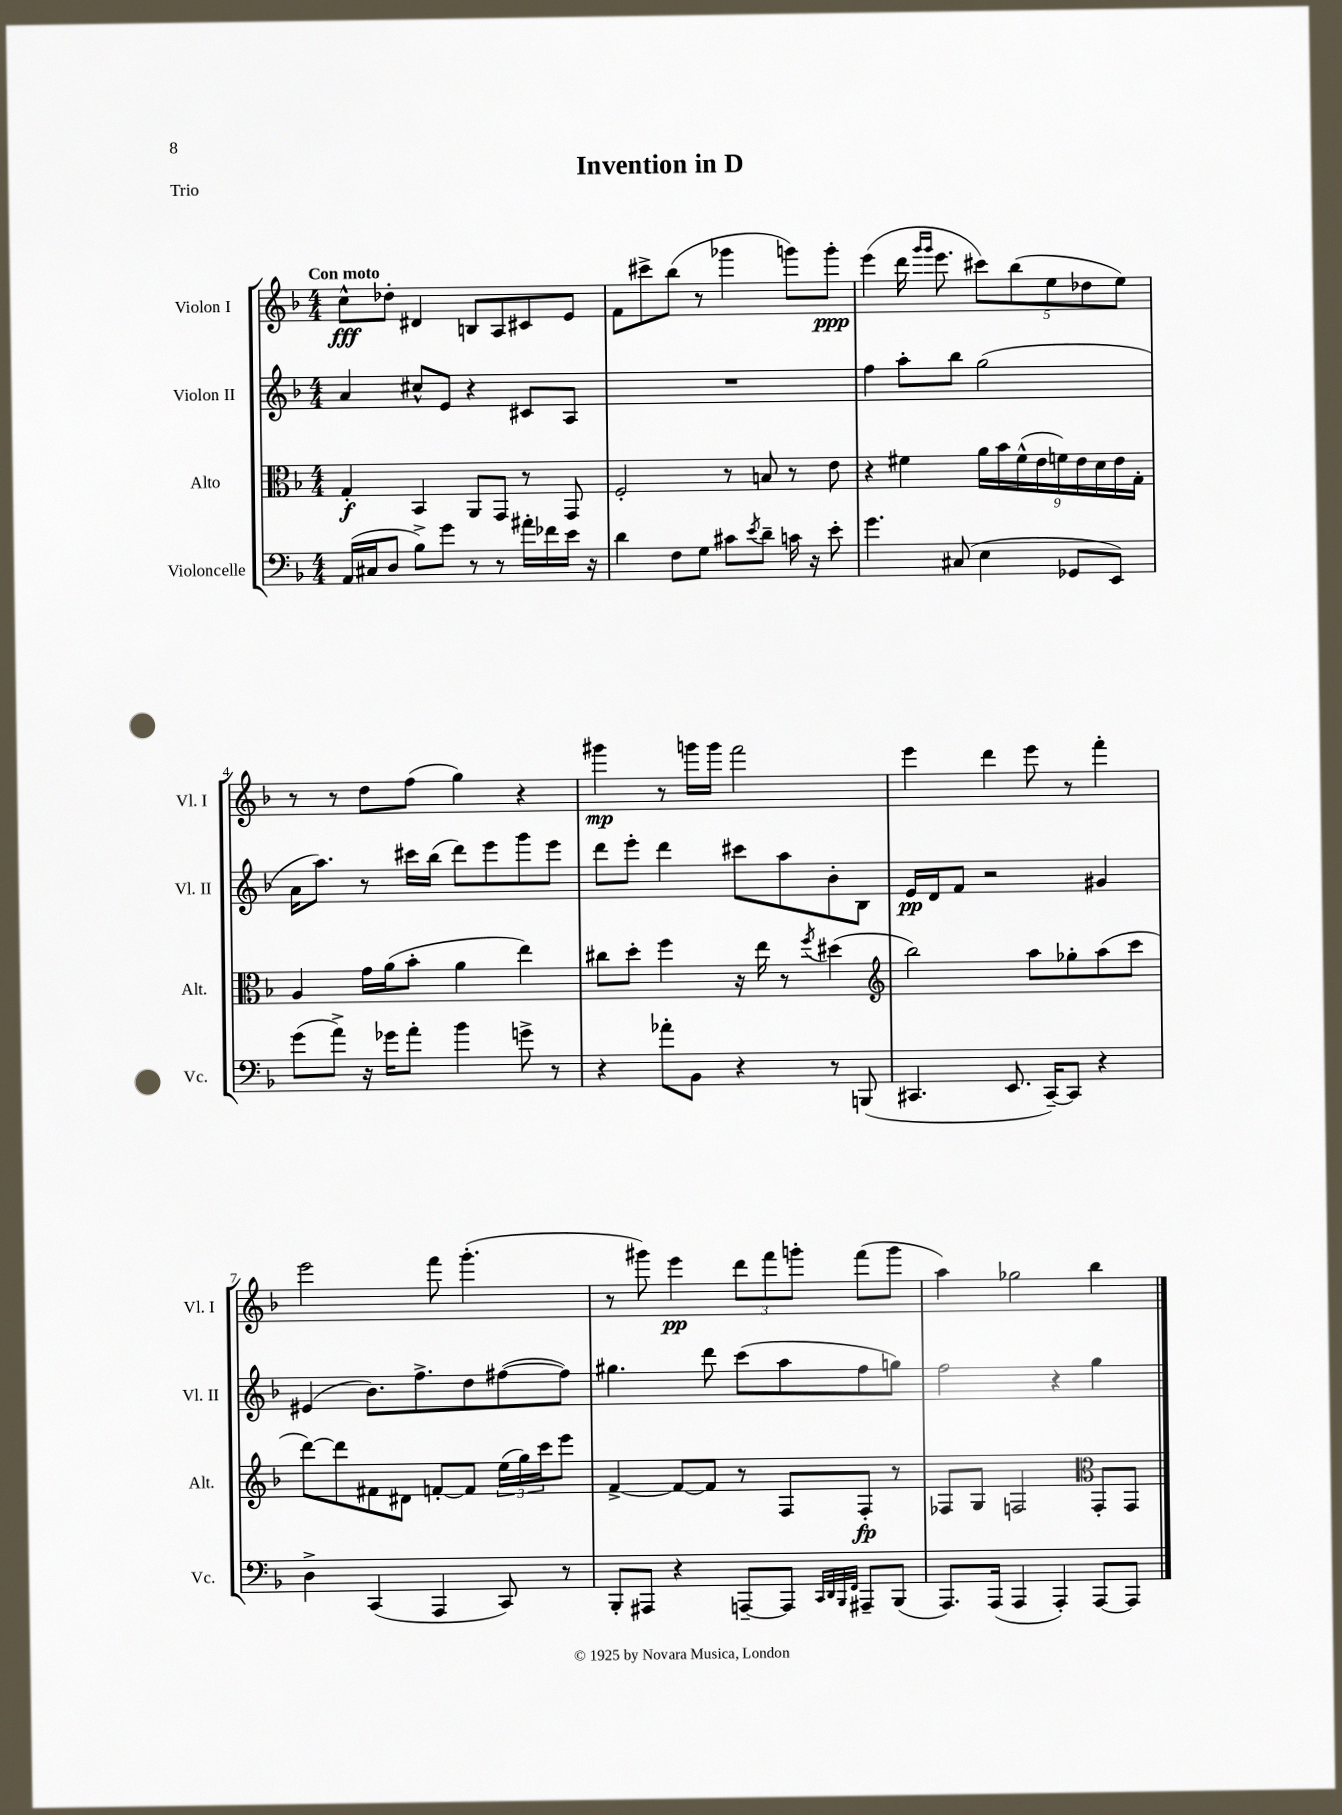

**kern	**kern	**kern	**kern
*staff4	*staff3	*staff2	*staff1
*clefF4	*clefC3	*clefG2	*clefG2
*k[b-]	*k[b-]	*k[b-]	*k[b-]
*M4/4	*M4/4	*M4/4	*M4/4
(16AA	4G'	4a	8cc^^
16C#	.	.	.
8D	.	.	8dd-'
8B-^)	4BB-	8cc#^^	4d#
8g	.	8e	.
8r	8AA	4r	8B
8r	8GG	.	8A
16a#'	8r	8c#	8c#
16f-	.	.	.
16e	8GG	8A	8e
16r	.	.	.
=	=	=	=
4d	2F'	1r	8f
.	.	.	8ccc#^
8F	.	.	(8bb-
8G	.	.	8r
8c#	8r	.	4ggg-
8qe	.	.	.
8d~	8B	.	.
16c	8r	.	8ggg)
16r	.	.	.
8e'	8e	.	8ggg'
=	=	=	=
4.g	4r	4ff	(4eee
.	4f#	8aa'	16ddd
.	.	.	16qqggg
.	.	.	16qqggg
.	.	.	8.eee
(8C#	.	8bb-	.
4E	18a	(2gg	10ccc#)
.	18b-	.	.
.	.	.	(10bb-
.	(18f#^^	.	.
.	18e	.	.
.	.	.	10ee
.	18f)	.	.
8GG-	.	.	.
.	18e	.	.
.	.	.	10dd-
.	18d	.	.
8EE)	.	.	.
.	18e	.	.
.	.	.	10ee)
.	18G'	.	.
=	=	=	=
(8g	4A	16a	8r
.	.	8.aa)	.
8a^)	.	.	8r
16r	16g	8r	8dd
16g-	(16a	.	.
8a'	8b-'	16ccc#	(8ff
.	.	(16bb-	.
4b-	4a	8ddd)	4gg)
.	.	8eee	.
8g^	4ee)	8ggg	4r
8r	.	8eee	.
=	=	=	=
4r	8cc#	8ddd	4ggg#
.	8dd'	8eee'	.
8a-'	4ff	4ddd	8r
8BB-	.	.	16ggg
.	.	.	16ggg
4r	16r	8ccc#	2fff
.	16ee	.	.
.	8r	8aa	.
.	8qff	.	.
8r	(4dd#	8b-'	.
(8BBB	.	8B-	.
=	=	=	=
*	*clefG2	*	*
4.CC#	2bb-)	16e	4eee
.	.	16d	.
.	.	8f	.
.	.	2r	4ddd
8.EE	.	.	.
.	8aa	.	8eee
[16CC#~)	.	.	.
8CC#]	8gg-'	.	8r
4r	(8aa	4g#	4fff'
.	8ccc	.	.
=	=	=	=
4D^	[8ddd)	(4e#	2eee
.	8ddd]	.	.
(4CC	8f#	8.b-)	.
.	8d#	.	.
.	.	8.ff^	.
4AAA	[8f'	.	8fff
.	8f]	8dd	(4.ggg'
8CC)	(24ee	([8ff#	.
.	24gg)	.	.
.	24ccc	.	.
8r	8eee	8ff#])	.
=	=	=	=
8BBB-'	[4f^	4.gg#	8r
8AAA#	.	.	8ggg#)
4r	8f_	.	4eee
.	8f]	8ddd	.
[8AAA~	8r	(8ccc	12ddd
.	.	.	12fff
8AAA]	8F	8aa	.
.	.	.	12ggg'
32qqCC	.	.	.
32qqDD	.	.	.
32qqBBB-	.	.	.
32qqFF	.	.	.
8AAA#~	8F'	8ff	(8fff
(8BBB-	8r	8gg)	8ggg
=	=	=	=
8.AAA)	8F-	2ff	4aa)
.	8G	.	.
(16AAA	.	.	.
4AAA	2F	.	2gg-
4AAA')	.	4r	.
*	*clefC3	*	*
[8AAA	8GG'	4gg	4bb-
8AAA]	8GG	.	.
==	==	==	==
*-	*-	*-	*-
